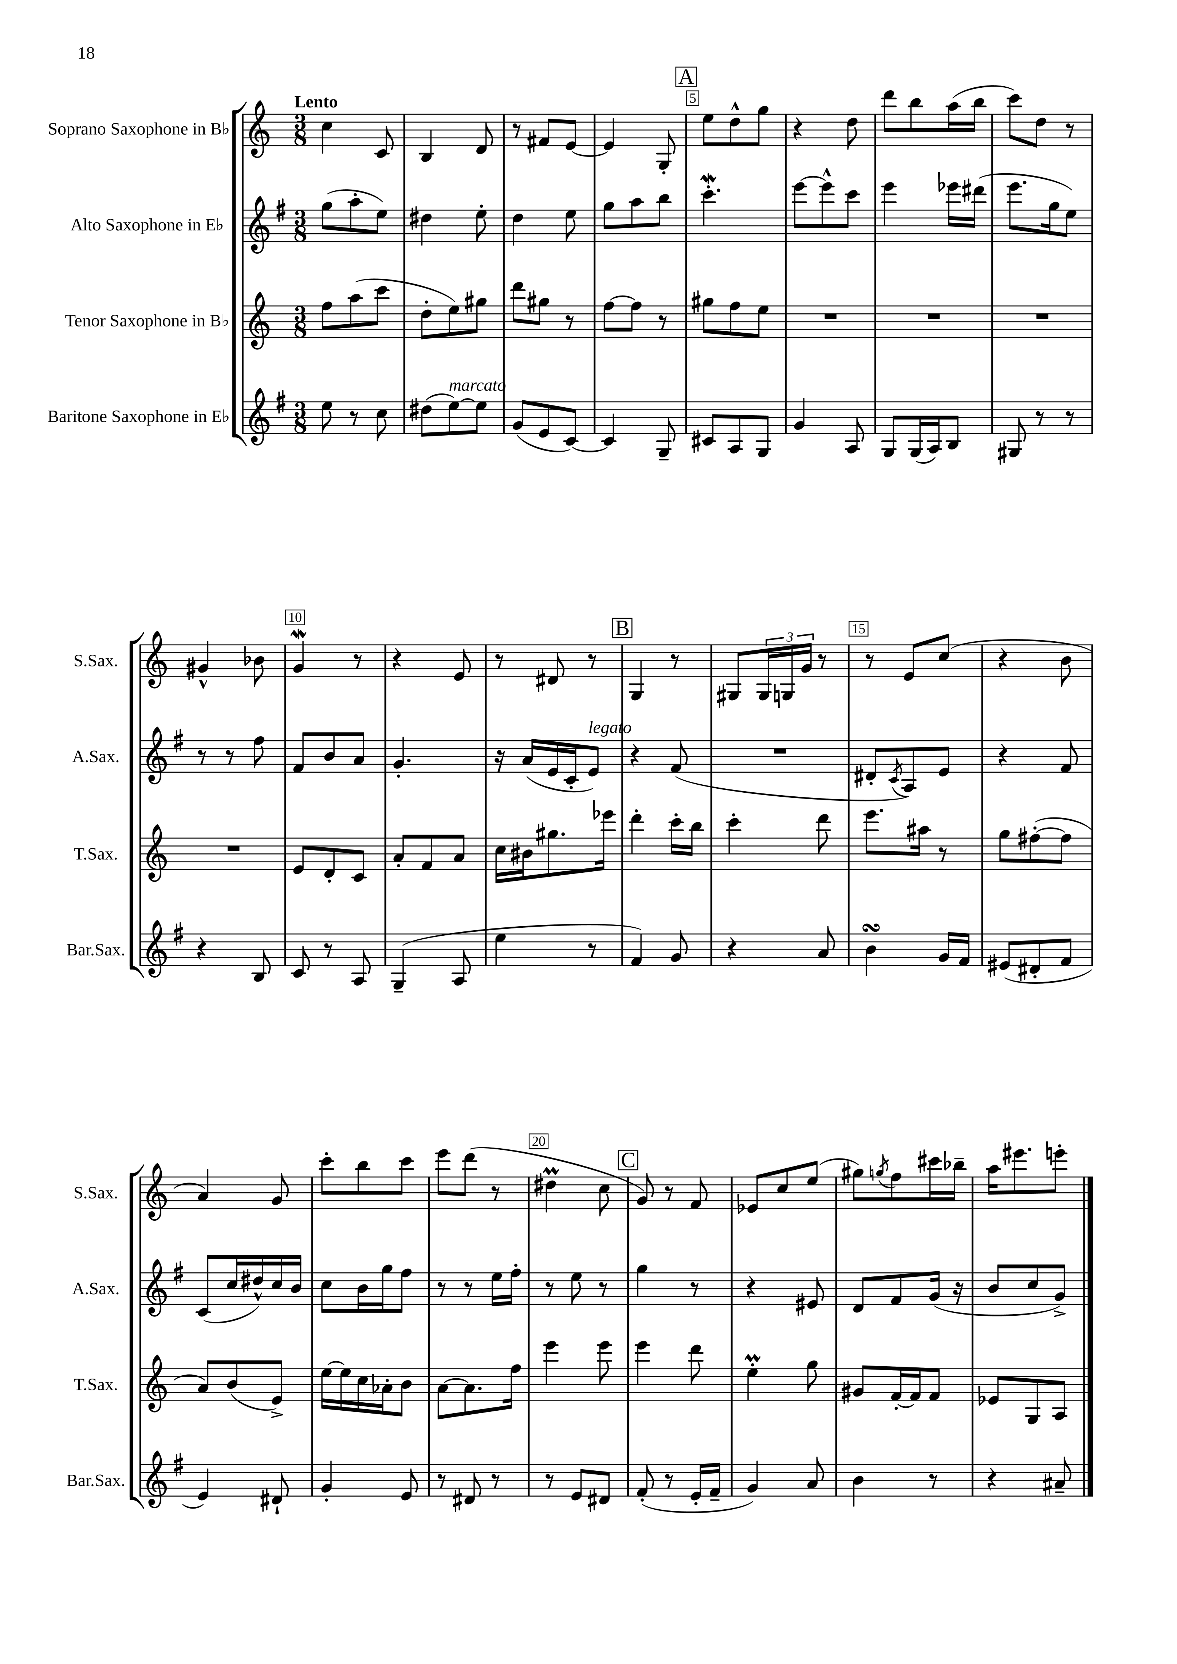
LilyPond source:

<<
\new StaffGroup <<
\new Staff = "s0" \with { instrumentName = "Soprano Saxophone in Bb" shortInstrumentName = "S.Sax." } {
    \clef treble \key c \major \numericTimeSignature \time 3/8 \tempo "Lento"
    c''4 c'8 |
    b4 d'8 |
    r8 fis'8 e'8~ |
    e'4 g8-. |
    \mark \markup { \box "A" } e''8 d''8-^ g''8 |
    r4 d''8 |
    d'''8 b''8 a''16( b''16 |
    c'''8) d''8 r8 |
    gis'4-^ bes'8 |
    g'4\mordent r8 |
    r4 e'8 |
    r8 dis'8 r8 |
    \mark \markup { \box "B" } g4 r8 |
    gis8 \tuplet 3/2 { gis16 g16 g'16 } r8 |
    r8 e'8 c''8( |
    r4 b'8 |
    a'4) g'8 |
    c'''8-. b''8 c'''8 |
    e'''8 d'''8( r8 |
    dis''4\prall c''8 |
    \mark \markup { \box "C" } g'8) r8 f'8 |
    ees'8 c''8 e''8( |
    gis''8) \acciaccatura { g''8 } f''8 cis'''16 bes''16-- |
    a''16 eis'''8. e'''8-. \bar "|." |
}
\new Staff = "s1" \with { instrumentName = "Alto Saxophone in Eb" shortInstrumentName = "A.Sax." } {
    \clef treble \key g \major \numericTimeSignature \time 3/8
    g''8( a''8-. e''8) |
    dis''4 e''8-. |
    d''4 e''8 |
    g''8 a''8 b''8 |
    \mark \markup { \box "A" } c'''4.-.\mordent |
    e'''8~ e'''8-^ c'''8 |
    e'''4 ees'''16 dis'''16( |
    e'''8. g''16 e''8) |
    r8 r8 fis''8 |
    fis'8 b'8 a'8 |
    g'4.-. |
    r16 a'16( e'16 c'16-. e'8^\markup { \italic "legato" }) |
    \mark \markup { \box "B" } r4 fis'8( |
    R4. |
    dis'8-. \acciaccatura { c'8 } a8) e'8 |
    r4 fis'8 |
    c'8( c''16 dis''16-^) c''16 b'16 |
    c''8 b'16 g''16 fis''8 |
    r8 r8 e''16 fis''16-. |
    r8 e''8 r8 |
    \mark \markup { \box "C" } g''4 r8 |
    r4 eis'8 |
    d'8 fis'8 g'16( r16 |
    b'8 c''8 g'8->) \bar "|." |
}
\new Staff = "s2" \with { instrumentName = "Tenor Saxophone in Bb" shortInstrumentName = "T.Sax." } {
    \clef treble \key c \major \numericTimeSignature \time 3/8
    f''8 a''8( c'''8 |
    d''8-. e''8) gis''8 |
    d'''8 gis''8 r8 |
    f''8~ f''8 r8 |
    \mark \markup { \box "A" } gis''8 f''8 e''8 |
    R4. |
    R4. |
    R4. |
    R4. |
    e'8 d'8-. c'8 |
    a'8-. f'8 a'8 |
    c''16 bis'16 gis''8. ees'''16 |
    \mark \markup { \box "B" } d'''4-. c'''16-. b''16 |
    c'''4-. d'''8 |
    e'''8. ais''16 r8 |
    g''8 fis''8~-.( fis''8 |
    a'8) b'8( e'8->) |
    e''16~ e''16 c''16 aes'16-. b'8 |
    a'8~ a'8. f''16 |
    e'''4 e'''8 |
    \mark \markup { \box "C" } e'''4 d'''8 |
    e''4-.\prall g''8 |
    gis'8 f'16~-. f'16 f'8 |
    ees'8 g8 a8 \bar "|." |
}
\new Staff = "s3" \with { instrumentName = "Baritone Saxophone in Eb" shortInstrumentName = "Bar.Sax." } {
    \clef treble \key g \major \numericTimeSignature \time 3/8
    e''8 r8 c''8 |
    dis''8( e''8~^\markup { \italic "marcato" }) e''8 |
    g'8( e'8 c'8~) |
    c'4 g8-- |
    \mark \markup { \box "A" } cis'8 a8 g8 |
    g'4 a8 |
    g8 g16( a16) b8 |
    gis8 r8 r8 |
    r4 b8 |
    c'8 r8 a8 |
    g4--( a8 |
    e''4 r8 |
    \mark \markup { \box "B" } fis'4) g'8 |
    r4 a'8 |
    b'4\turn g'16 fis'16 |
    eis'8( dis'8-. fis'8 |
    e'4) dis'8-! |
    g'4-. e'8 |
    r8 dis'8 r8 |
    r8 e'8 dis'8 |
    \mark \markup { \box "C" } fis'8-.( r8 e'16-. fis'16-- |
    g'4) a'8 |
    b'4 r8 |
    r4 ais'8-- \bar "|." |
}
>>
>>
\layout { \context { \Score \override BarNumber.break-visibility = ##(#f #t #t) barNumberVisibility = #(every-nth-bar-number-visible 5) \override BarNumber.stencil = #(make-stencil-boxer 0.1 0.3 ly:text-interface::print) } }
